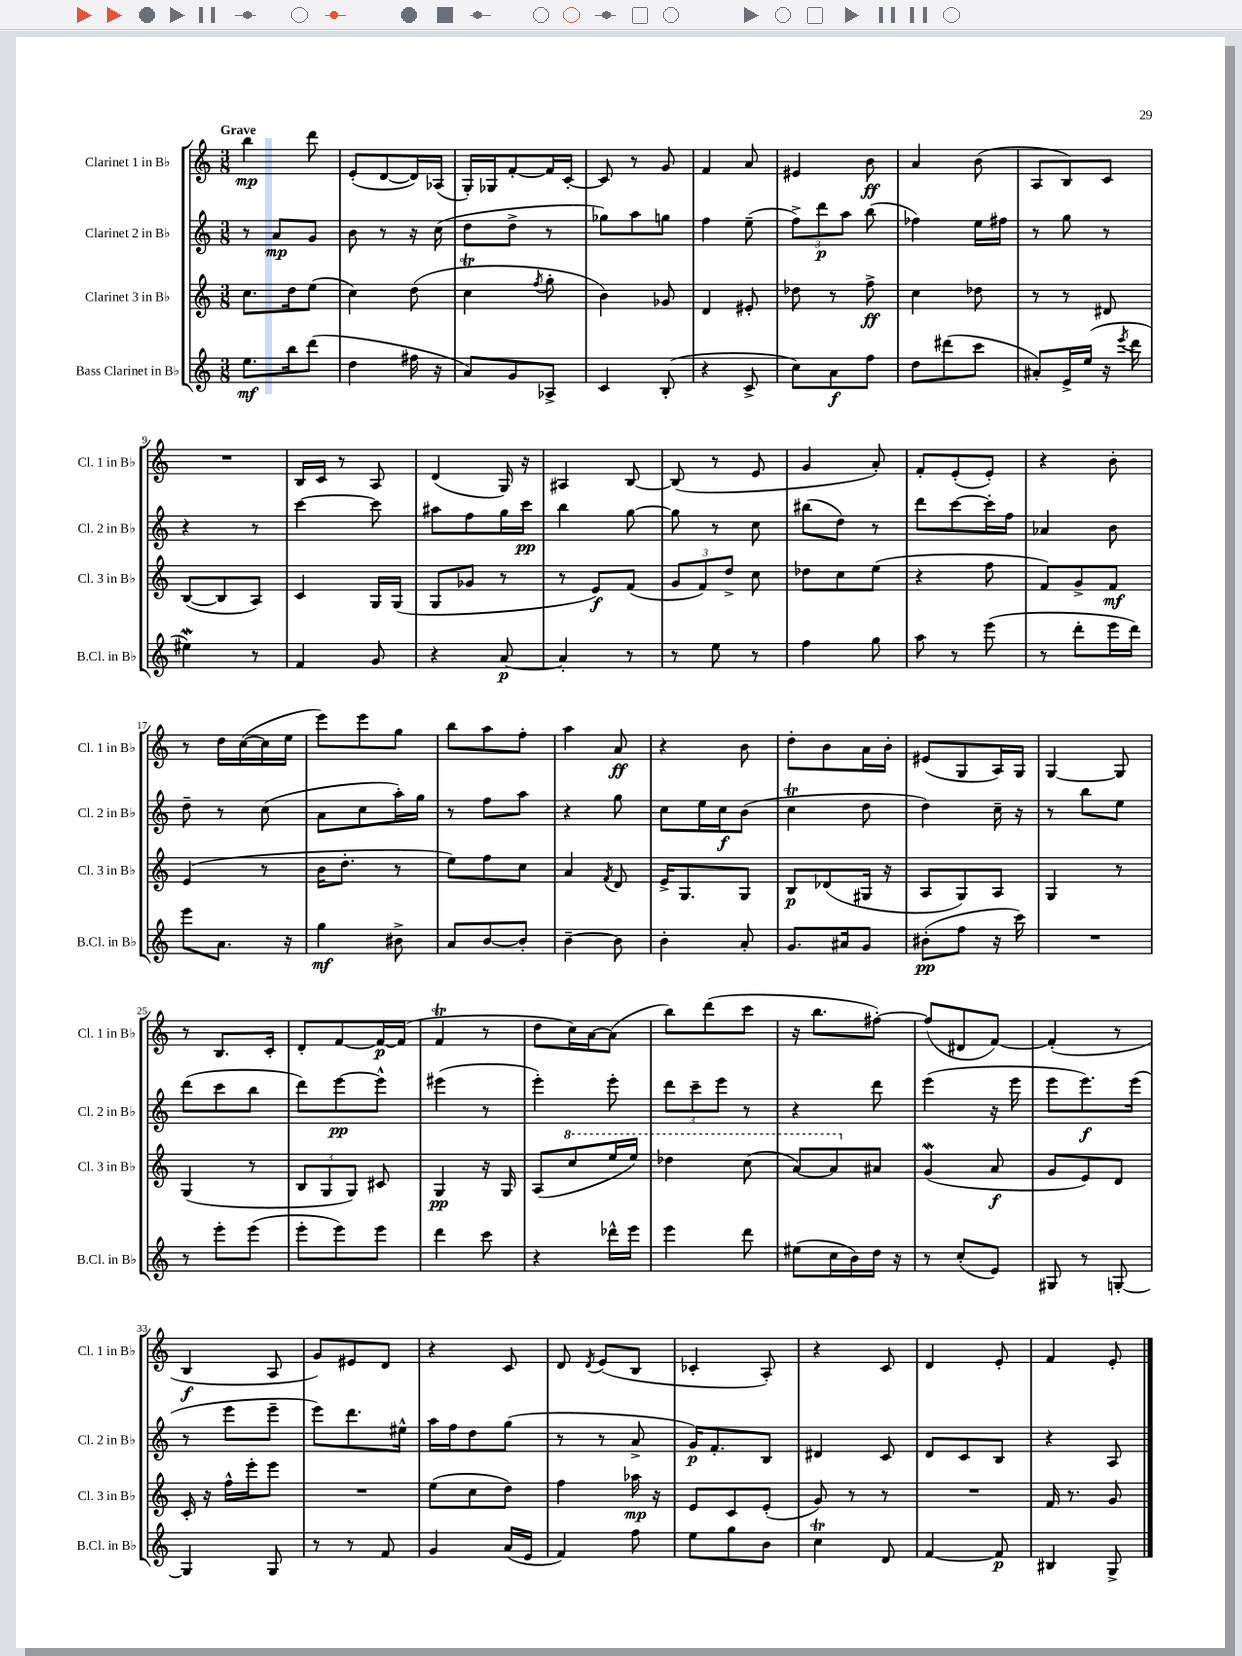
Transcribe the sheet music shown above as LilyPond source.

<<
\new StaffGroup <<
\new Staff = "s0" \with { instrumentName = "Clarinet 1 in Bb" shortInstrumentName = "Cl. 1 in Bb" } {
    \clef treble \key c \major \numericTimeSignature \time 3/8 \tempo "Grave"
    \autoBeamOff b''4\mp d'''8 |
    e'8[-.( d'8~ d'16) aes16]( |
    g16[-.) ges16 f'8~-. f'16 c'16]~-. |
    c'8 r8 g'8 |
    f'4 a'8 |
    eis'4 b'8\ff |
    a'4 b'8( |
    a8[ b8) c'8] |
    R4. |
    b16[ c'16] r8 a8 |
    d'4( g16) r16 |
    ais4 b8~ |
    b8( r8 e'8 |
    g'4 a'8-.) |
    f'8[-. e'8-.( e'8]-.) |
    r4 b'8-. |
    r8 d''16[ c''16~( c''16 e''16] |
    e'''8[) e'''8 g''8] |
    b''8[ a''8 f''8]-. |
    a''4 a'8\ff |
    r4 b'8 |
    d''8[-. b'8 a'16 b'16]-. |
    eis'8[( g8 a16) g16] |
    g4~ g8 |
    r8 b8.[ c'16]-. |
    d'8[-. f'8~ f'16~\p f'16]( |
    f'4\trill r8 |
    d''8[ c''16) a'16~ a'8]( |
    b''8[) d'''8( c'''8] |
    r16 b''8.[ fis''8]~-.) |
    fis''8[( dis'8 f'8]~) |
    f'4-.( r8 |
    b4\f a8 |
    g'8[) eis'8 d'8] |
    r4 c'8 |
    d'8 \acciaccatura { d'8 } e'8[( b8] |
    ces'4-. a8-.) |
    r4 c'8 |
    d'4 e'8-. |
    f'4 e'8-. \bar "|." |
}
\new Staff = "s1" \with { instrumentName = "Clarinet 2 in Bb" shortInstrumentName = "Cl. 2 in Bb" } {
    \clef treble \key c \major \numericTimeSignature \time 3/8
    \autoBeamOff r8 a'8[\mp g'8] |
    b'8 r8 r16 c''16( |
    d''8[ d''8]-> r8 |
    ges''8[) a''8 g''8] |
    f''4 e''8--( |
    \tuplet 3/2 { f''8[->) d'''8\p a''8] } b''8( |
    fes''4) e''16[ fis''16] |
    r8 g''8 r8 |
    r4 r8 |
    c'''4~ c'''8 |
    ais''8[ f''8 g''16 c'''16]\pp |
    b''4 g''8~ |
    g''8 r8 c''8 |
    bis''8[( d''8]) r8 |
    d'''8[ c'''8~ c'''16-. f''16] |
    aes'4 b'8 |
    d''8-- r8 c''8( |
    a'8[ c''8 a''16-.) g''16] |
    r8 f''8[ a''8] |
    r4 g''8 |
    c''8[ e''16 c''16\f b'8]( |
    c''4\trill d''8 |
    d''4) c''16-- r16 |
    r8 b''8[ e''8] |
    d'''8[( c'''8 b''8] |
    d'''8[) e'''8~\pp e'''8]-^ |
    eis'''4( r8 |
    e'''4-.) e'''8-. |
    \tuplet 3/2 { d'''8[ c'''8-- e'''8] } r8 |
    r4 d'''8 |
    e'''4( r16 e'''16 |
    e'''8[ e'''8.\f) e'''16]( |
    r8 e'''8[ e'''8]-- |
    e'''8[) d'''8. eis''16]-^ |
    a''16[ f''16 d''8 g''8]( |
    r8 r8 a'8-> |
    g'16[\p) f'8.-. b8] |
    dis'4 c'8 |
    d'8[ c'8 b8] |
    r4 a8 \bar "|." |
}
\new Staff = "s2" \with { instrumentName = "Clarinet 3 in Bb" shortInstrumentName = "Cl. 3 in Bb" } {
    \clef treble \key c \major \numericTimeSignature \time 3/8
    \autoBeamOff c''8.[ d''16 e''8]( |
    c''4) d''8( |
    c''4\trill \acciaccatura { f''8 } g''8-. |
    b'4) ges'8 |
    d'4 eis'8-. |
    des''8 r8 f''8->\ff |
    c''4 des''8 |
    r8 r8 dis'8 |
    b8[~( b8 a8]) |
    c'4 g16[ g16]( |
    g8[ ges'8] r8 |
    r8 e'8[\f) f'8]( |
    \tuplet 3/2 { g'8[ f'8) d''8]-> } c''8 |
    des''8[ c''8 e''8]( |
    r4 f''8 |
    f'8[) g'8-> f'8]\mf |
    e'4( r8 |
    b'16[ d''8.]-. r8 |
    e''8[) f''8 c''8] |
    a'4 \acciaccatura { f'8 } d'8 |
    e'16[-> g8. g8] |
    b8[\p des'8( gis16] r16 |
    a8[ g8) a8] |
    g4 r8 |
    g4( r8 |
    \tuplet 3/2 { b8[ g8 g8]) } cis'8 |
    g4\pp r16 g16 |
    a8[( \ottava #1 c'''8 e'''16 e'''16]) |
    des'''4 c'''8( |
    a''8[~) a''8 \ottava #0 ais'8] |
    g'4\mordent( a'8\f |
    g'8[ e'8) d'8] |
    c'16-. r16 f''16[-^ e'''16-. e'''8] |
    R4. |
    e''8[( c''8 d''8]) |
    f''4 aes''16\mp r16 |
    e'8[ c'8 e'8]-.( |
    g'8) r8 r8 |
    R4. |
    f'16 r8. g'8 \bar "|." |
}
\new Staff = "s3" \with { instrumentName = "Bass Clarinet in Bb" shortInstrumentName = "B.Cl. in Bb" } {
    \clef treble \key c \major \numericTimeSignature \time 3/8
    \autoBeamOff e''8.[\mf b''16 d'''8]( |
    d''4 fis''16 r16 |
    a'8[) g'8 aes8]-> |
    c'4 b8-.( |
    r4 c'8-> |
    c''8[) a'8\f f''8] |
    d''8[ dis'''8( c'''8] |
    ais'8[-.) e'16-> e''16]( r16 \acciaccatura { e'''8 } d'''16 |
    eis''4\mordent) r8 |
    f'4 g'8 |
    r4 a'8~\p |
    a'4-. r8 |
    r8 e''8 r8 |
    f''4 g''8 |
    a''8 r8 e'''8( |
    r8 d'''8[-. e'''16 d'''16]) |
    e'''8[ a'8.] r16 |
    g''4\mf bis'8-> |
    a'8[ b'8~ b'8]-. |
    b'4~-- b'8 |
    b'4-. a'8-. |
    g'8.[ ais'16 g'8] |
    bis'8[-.\pp( f''8] r16 c'''16) |
    R4. |
    r8 e'''8[-. e'''8]( |
    e'''8[-. e'''8) e'''8] |
    d'''4 c'''8 |
    r4 des'''16[-^ e'''16] |
    e'''4 d'''8 |
    eis''8[( c''16 b'16) d''16] r16 |
    r8 c''8[-.( e'8]) |
    gis8 r8 g8~-. |
    g4 g8 |
    r8 r8 f'8 |
    g'4 a'16[( e'16] |
    f'4) f''8 |
    e''8[ g''8 b'8] |
    c''4\trill d'8 |
    f'4~ f'8\p |
    bis4 g8-> \bar "|." |
}
>>
>>
